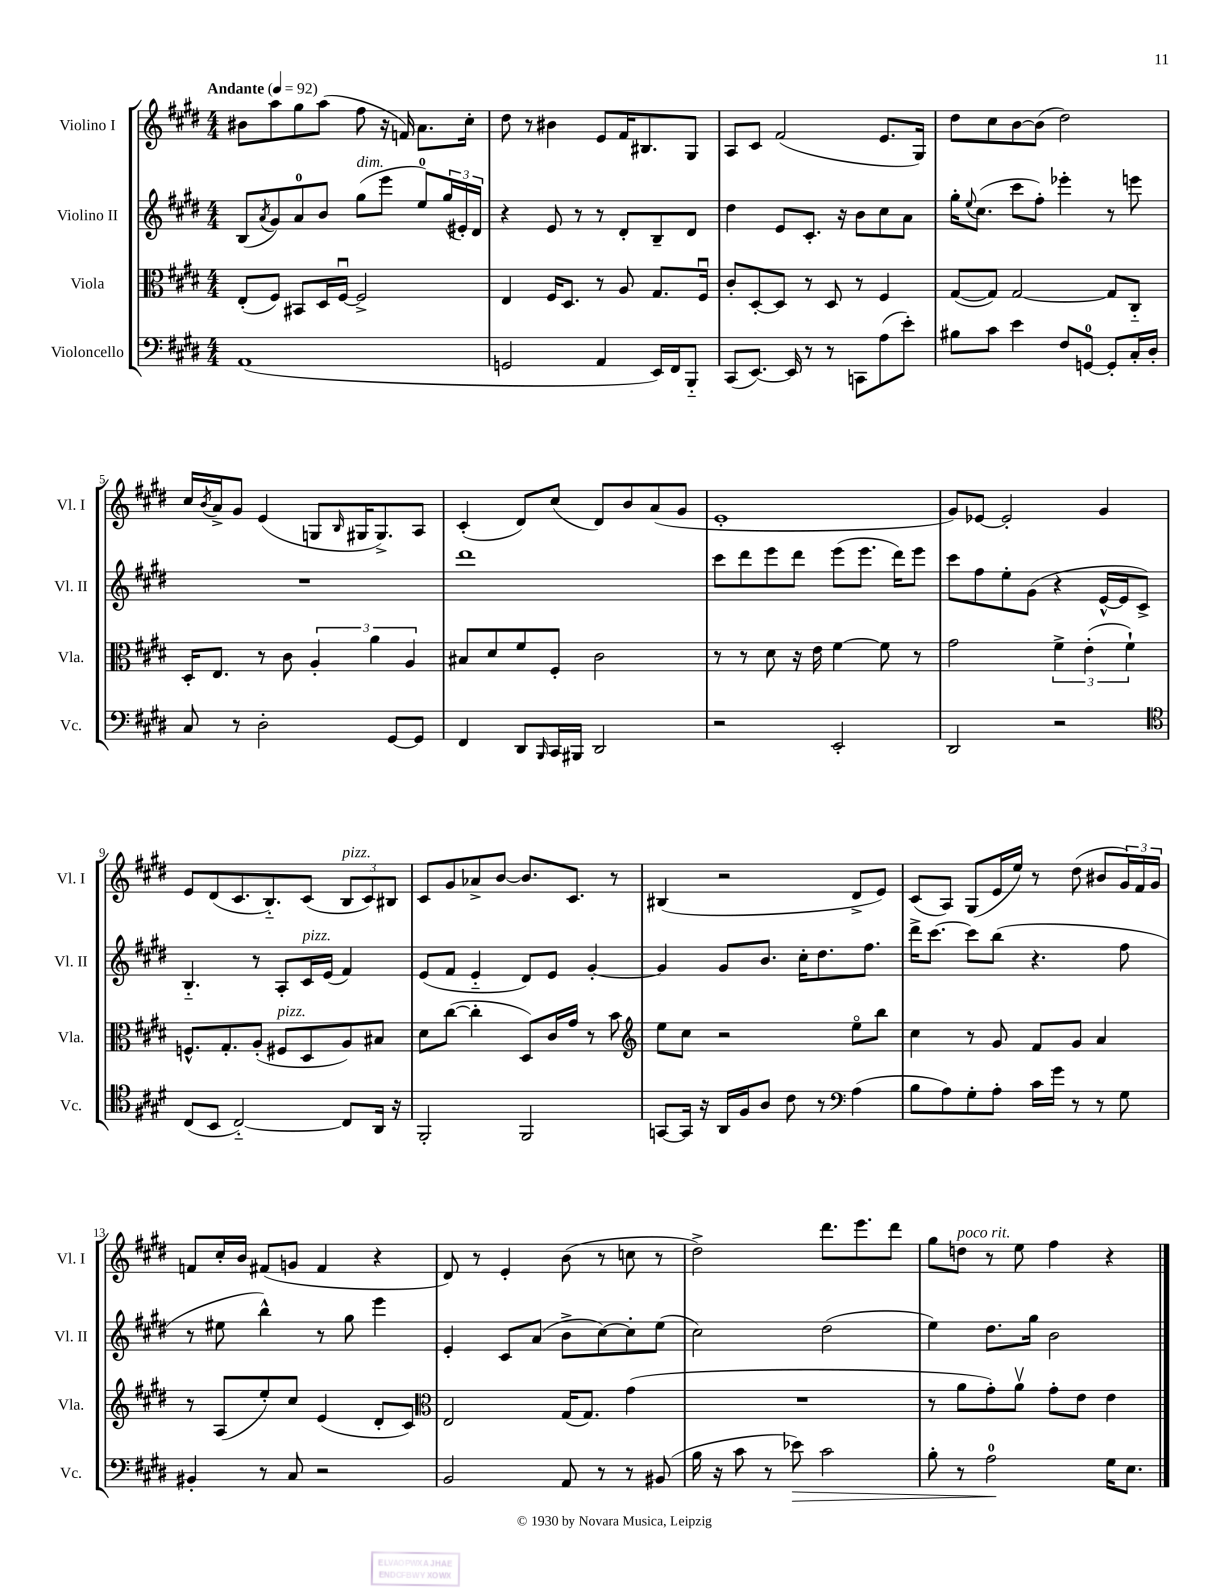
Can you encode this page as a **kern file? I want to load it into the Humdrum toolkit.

**kern	**dynam	**kern	**kern	**kern
*part4	*part4	*part3	*part2	*part1
*staff4	*staff4	*staff3	*staff2	*staff1
*I"Violoncello	*	*I"Viola	*I"Violino II	*I"Violino I
*I'Vc.	*	*I'Vla.	*I'Vl. II	*I'Vl. I
*clefF4	*	*clefC3	*clefG2	*clefG2
*k[f#c#g#d#]	*	*k[f#c#g#d#]	*k[f#c#g#d#]	*k[f#c#g#d#]
*M4/4	*	*M4/4	*M4/4	*M4/4
*MM92	*	*MM92	*MM92	*MM92
=1	=1	=1	=1	=1
!	!	!	!	!LO:TX:a:B:t=Andante
(1AA	.	(8E'/L	(8B/L	8b#X\L
.	.	.	8qa/	.
.	.	8F#/J)	8g#/)	8aa\
.	.	8BB#X/L	8a/	8gg#\
.	.	16D#/L	8b/J	(8aa\J
.	.	[16F#u/JJ	.	.
!	!	!	!LO:TX:a:i:t=dim.	!
.	.	2F#^/]	(8gg#\L	8ff#\
.	.	.	8eee\J	16r
.	.	.	.	16fn/)
.	.	.	8ee/L)	8.a\L
.	.	.	(24gg#/L	.
.	.	.	24e#X'/)	.
.	.	.	.	16cc#'\Jk
.	.	.	24d#/JJ	.
=2	=2	=2	=2	=2
2GGn/	.	4E/	4r	8dd#\
.	.	.	.	8r
.	.	16F#/KL	8e/	4b#X\
.	.	8.D#/J	.	.
.	.	.	8r	.
4AA/	.	8r	8r	8e/L
.	.	8A/	8d#'/L	16f#/K
.	.	.	.	8.B#X/
16EE/LL)	.	8.G#/L	8B~/	.
16FF#/J	.	.	.	.
8BBB/J	.	.	8d#/J	8G#/J
.	.	16F#u/Jk	.	.
=3	=3	=3	=3	=3
(8CC#/L	.	8c#'/L	4dd#\	8A/L
[8.EE/J)	.	[8D#'/	.	8c#/J
.	.	8D#/J]	8e/L	(2f#/
16EE/]	.	.	.	.
8r	.	8r	8.c#'/J	.
8r	.	8D#/	.	.
.	.	.	16r	.
8CCn\L	.	8r	8b\L	.
(8A\	.	4F#/	8cc#\	8.e/L
8e'\J)	.	.	8a\J	.
.	.	.	.	16G#/Jk)
=4	=4	=4	=4	=4
8B#X\L	.	([8G#/L	16gg#'\KL	8dd#\L
.	.	.	8qqee/	.
.	.	.	(8.cc#\J	.
8c#\J	.	8G#/J])	.	8cc#\
4e\	.	[2G#/	8ccc#\L	[8b\
.	.	.	8ff#'\J)	(8b\J]
8F#/L	.	.	4eee-X'\	2dd#\)
[8GGn/J	.	.	.	.
8GG'/L]	.	8G#/L]	8r	.
16C#'/L	.	8C#/J	8eeen\	.
16D#'/JJ	.	.	.	.
!!LO:LB:g=z
=5	=5	=5	=5	=5
8C#/	.	16D#'/KL	1r	16cc#/LL
.	.	.	.	8qb/
.	.	8.E/J	.	16a^/J
8r	.	.	.	8g#/J
2D#'\	.	8r	.	(4e/
.	.	8c#\	.	.
.	.	6A'/	.	8Gn/L
.	.	.	.	16qqB/
.	.	.	.	16G#X/K
.	.	6a\	.	.
.	.	.	.	8.G#^/)
[8GG#/L	.	.	.	.
.	.	6A/	.	.
8GG#/J]	.	.	.	8A/J
=6	=6	=6	=6	=6
4FF#/	.	8B#X/L	1ddd#	(4c#'/
.	.	8d#/	.	.
8DD#/L	.	8f#/	.	8d#/L)
16qqBBB/	.	.	.	.
16CC#/L	.	8F#'/J	.	(8cc#/J
16BBB#X/JJ	.	.	.	.
2DD#/	.	2c#\	.	8d#/L)
.	.	.	.	8b/
.	.	.	.	(8a/
.	.	.	.	8g#/J
=7	=7	=7	=7	=7
2r	.	8r	8ccc#\L	1e'
.	.	8r	8ddd#\	.
.	.	8d#\	8eee\	.
.	.	16r	8ddd#\J	.
.	.	16e\	.	.
2EE'/	.	[4f#\	(8eee\L	.
.	.	.	8.eee\J	.
.	.	8f#\]	.	.
.	.	.	16ddd#\KL)	.
.	.	8r	8eee\J	.
=8	=8	=8	=8	=8
2DD#/	.	2g#\	8ccc#\L	8g#/L)
.	.	.	8ff#\	[8e-X/J
.	.	.	8ee'\	2e-'/]
.	.	.	(8g#\J	.
2r	.	6f#^\	4r	.
.	.	(6e'\	.	.
.	.	.	[16e^^/LL	4g#/
.	.	.	16e/J]	.
.	.	6f#`\)	.	.
.	.	.	8c#^/J)	.
!!LO:LB:g=z
=9	=9	=9	=9	=9
*clefC4	*	*	*	*
(8C#/L	.	8.Fn^^/L	4.B/	8e/L
8BB/J	.	.	.	(8d#/
.	.	8.G#'/	.	.
[2C#/)	.	.	.	8.c#/
.	.	(8A'/J	8r	.
.	.	.	.	8.B/)
!	!	!LO:TX:a:i:t=pizz.	!	!
.	.	8F#X/L	8A'/L	.
!	!	!	!LO:TX:a:i:t=pizz.	!
.	.	8D#/	16c#/L	(8c#/J
.	.	.	(16e/JJ	.
!	!	!	!	!LO:TX:a:i:t=pizz.
8C#/L]	.	8A/)	4f#/)	12B/L
.	.	.	.	12c#/)
16AA/Jk	.	8B#X/J	.	.
.	.	.	.	12B#X/J
16r	.	.	.	.
=10	=10	=10	=10	=10
2FF#'/	.	8d#\L	(8e/L	8c#/L
.	.	([8cc#\J	8f#/J	8g#/
.	.	4cc#'\]	4e/	8a-X^/
.	.	.	.	[8b/J
2FF#/	.	8D#/L)	8d#/L)	8.b/L]
.	.	16c#/L	8e/J	.
.	.	16g#/JJ	.	8.c#/J
.	.	8r	[4g#'/	.
.	.	8b\	.	8r
=11	=11	=11	=11	=11
*	*	*clefG2	*	*
[8GGn/L	.	8ee\L	4g#/]	(4B#X/
16GG/Jk]	.	8cc#\J	.	.
16r	.	.	.	.
16AA/LL	.	2r	8g#/L	2r
16F#/J	.	.	.	.
8A/J	.	.	8.b/J	.
8c#\	.	.	.	.
.	.	.	16cc#'\KL	.
8r	.	.	8.dd#\	.
*clefF4	*	*	*	*
(4A\	.	8ee\L	.	8d#^/L
.	.	.	8.ff#\J	.
.	.	8bb\J	.	8e/J)
=12	=12	=12	=12	=12
8B\L	.	4cc#\	16ddd#^\KL	(8c#/L
.	.	.	[8.ccc#\J	.
8A\)	.	.	.	8A/J)
8G#'\	.	8r	8ccc#\L]	(8G#/L
8A'\J	.	8g#/	(8bb\J	16e/L
.	.	.	.	16ee/JJ)
16c#\LL	.	8f#/L	4.r	8r
16g#\JJ	.	.	.	.
8r	.	8g#/J	.	(8dd#\
8r	.	4a/	.	8b#X/L
8G#\	.	.	8ff#\	24g#/L)
.	.	.	.	24f#/
.	.	.	.	24g#/JJ
!!LO:LB:g=z
=13	=13	=13	=13	=13
4BB#X'/	.	8r	8r	8fn/L
.	.	(8A/L	8ee#X\	16cc#'/L
.	.	.	.	16b/JJ
8r	.	8ee'/)	4bb^^\)	(8f#X/L
8C#/	.	8cc#/J	.	8gn/J
2r	.	(4e/	8r	4f#/
.	.	.	8gg#\	.
.	.	8d#'/L	4eee\	4r
.	.	8c#/J)	.	.
=14	=14	=14	=14	=14
*	*	*clefC3	*	*
2BB/	.	2E/	4e'/	8d#/)
.	.	.	.	8r
.	.	.	8c#/L	4e'/
.	.	.	(8a/J	.
8AA/	.	(16G#/KL	8b^\L	(8b\
.	.	8.G#/J)	.	.
8r	.	.	[8cc#\)	8r
8r	.	(4g#\	8cc#'\]	8ccn\
(8BB#X/	.	.	(8ee\J	8r
=15	=15	=15	=15	=15
16B\	.	1r	2cc#\)	2dd#^\)
16r	.	.	.	.
8c#\	.	.	.	.
8r	.	.	.	.
!	!LO:HP:b	!	!	!
8e-X\)	>	.	.	.
2c#\	.	.	(2dd#\	8.ddd#\L
.	.	.	.	8.eee\
.	.	.	.	8ddd#\J
=16	=16	=16	=16	=16
8B'\	.	8r	4ee\)	8gg#\L
!	!	!	!	!LO:TX:a:i:t=poco rit.
8r	.	8a\L	.	8ddn\J
2A\	.	8g#'\)	8.dd#\L	8r
.	.	8av\J	.	8ee\
.	.	.	16gg#\Jk	.
.	.	8g#'\L	2b\	4ff#\
.	.	8e\J	.	.
16G#\KL	]	4e\	.	4r
8.E\J	.	.	.	.
==	==	==	==	==
*-	*-	*-	*-	*-
